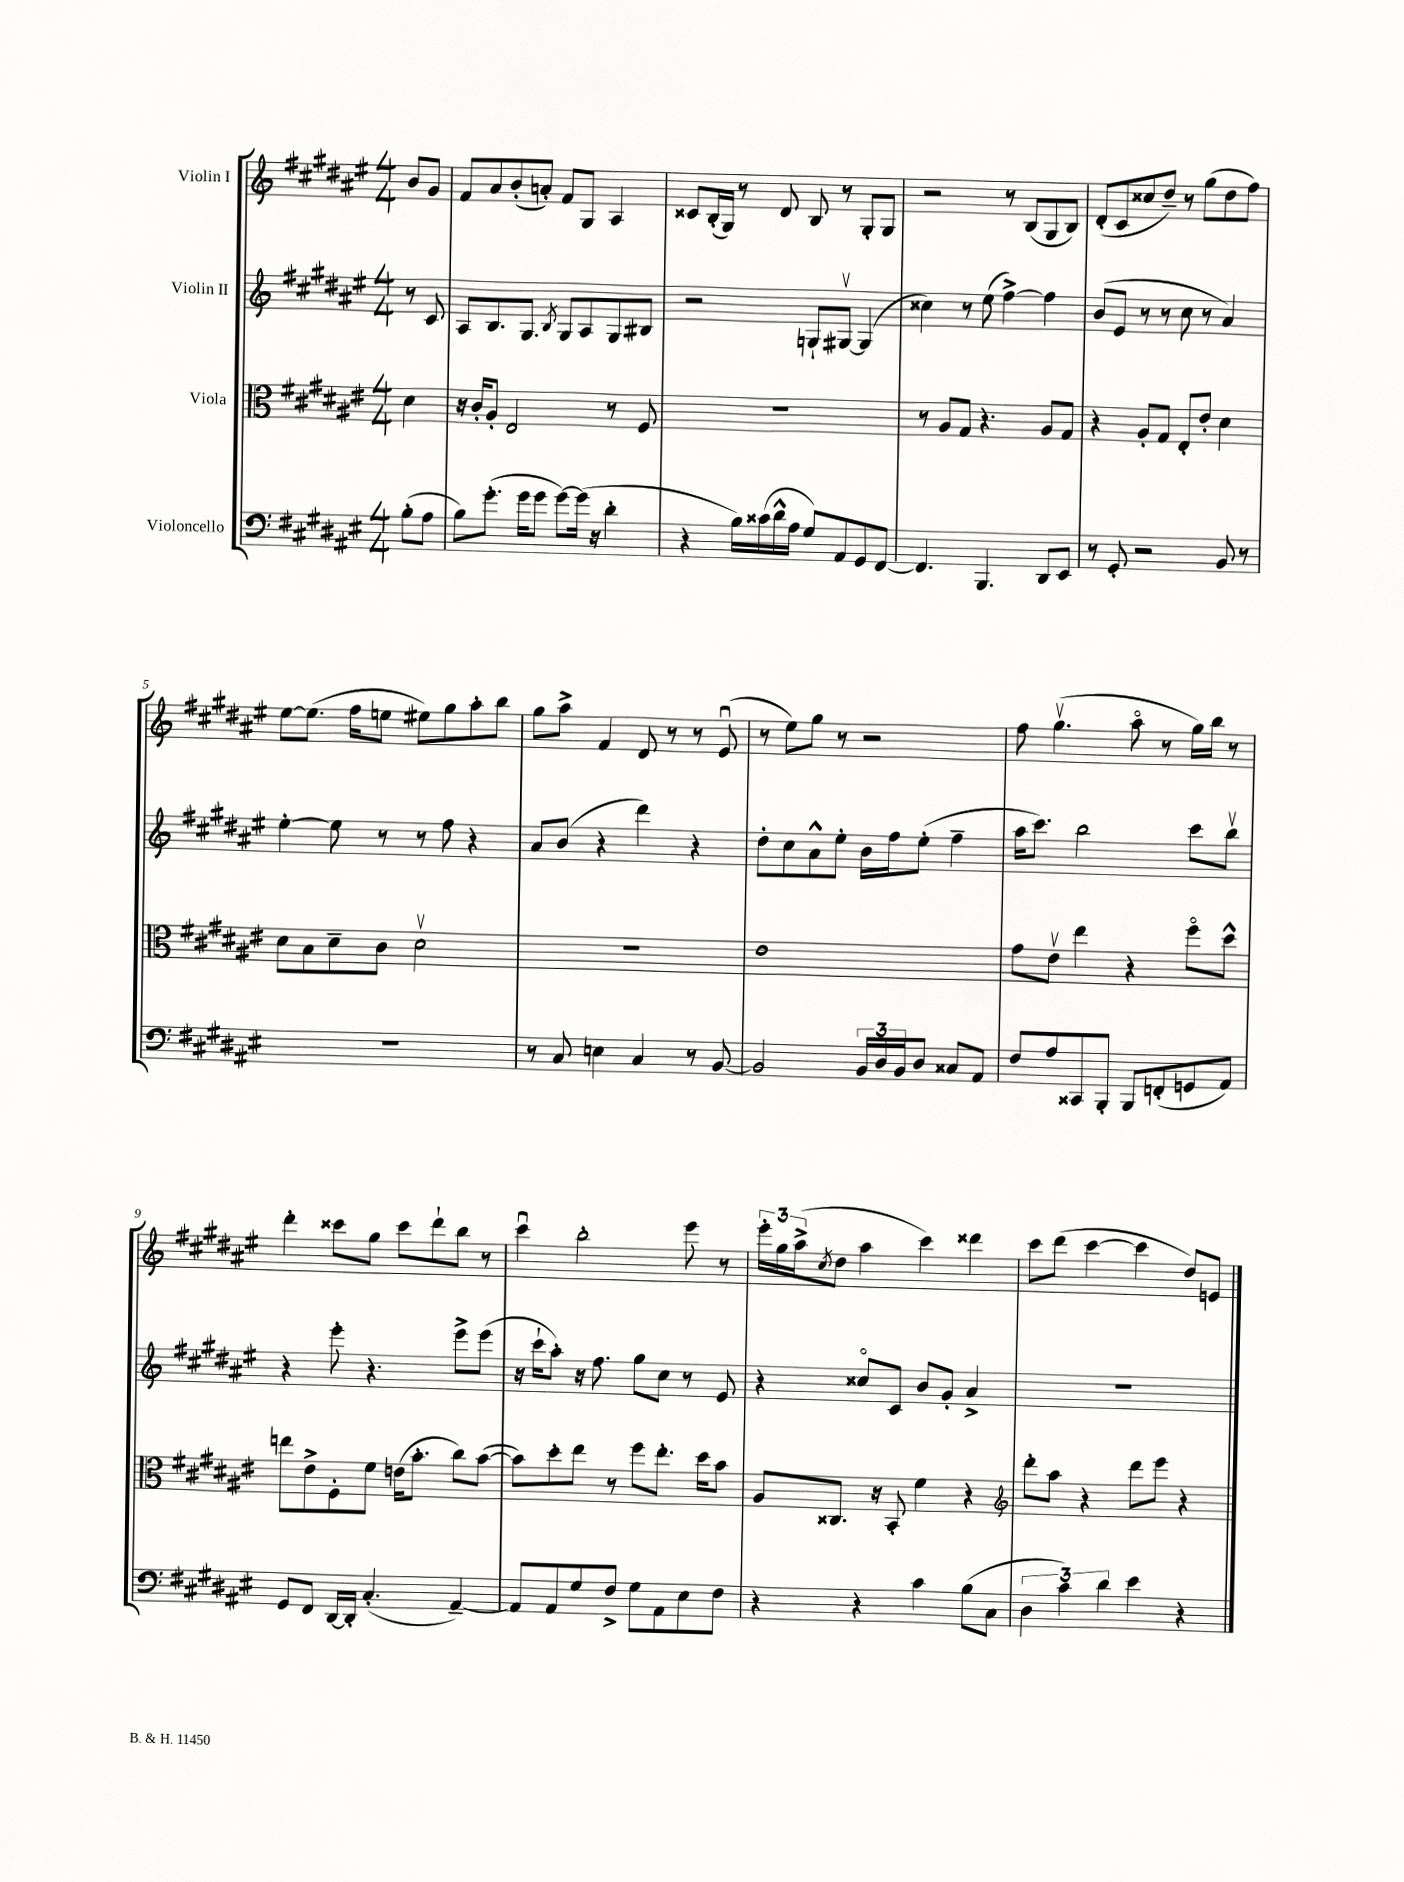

**kern	**kern	**kern	**kern
*staff4	*staff3	*staff2	*staff1
*clefF4	*clefC3	*clefG2	*clefG2
*k[f#c#g#d#a#e#]	*k[f#c#g#d#a#e#]	*k[f#c#g#d#a#e#]	*k[f#c#g#d#a#e#]
*M4/4	*M4/4	*M4/4	*M4/4
(8B'	4d#	8r	8b
8A#	.	8c#	8g#
=	=	=	=
8B)	16r	8A#	8f#
.	16c#'	.	.
(8.g#'	8A#'	8.B	8a#
.	2E#	.	(8b'
16g#	.	8.G#	.
8g#	.	.	8a')
.	.	8qB	.
[8g#)	.	8G#	8f#
(16g#]	.	8A#	8G#
16r	.	.	.
4d#'	8r	8G#	4A#
.	8F#	8B#	.
=	=	=	=
4r	1r	2r	8c##
.	.	.	(16B'
.	.	.	16G#)
16B)	.	.	8r
(16c##	.	.	.
16d#^^	.	.	8d#
16A#	.	.	.
8G#)	.	8G`	8B
8AA#	.	[8G#v	8r
8GG#	.	(4G#]	8G#'
[8FF#	.	.	8G#
=	=	=	=
4.FF#]	8r	4cc##)	2r
.	8A#	.	.
.	8G#	8r	.
4.BBB	4.r	(8ee#	.
.	.	[4ff#^)	8r
.	.	.	(8B
8DD#	8A#	4ff#]	8G#
8EE#	8G#	.	8B)
=	=	=	=
8r	4r	(8b	(8d#'
8GG#'	.	8e#	8c#
2r	8A#'	8r	8cc##
.	8G#	8r	8dd#~)
.	8E#'	8cc#	8r
.	8e#'	8r	(8gg#
8BB	4d#	4a#)	8dd#
8r	.	.	8ff#)
=	=	=	=
1r	8d#	[4ee#'	[8ee#
.	8B	.	(8.ee#]
.	8d#~	8ee#]	.
.	.	.	16ff#
.	8c#	8r	8ee
.	2d#v	8r	8ee#)
.	.	8ff#	8gg#
.	.	4r	8aa#'
.	.	.	8bb
=	=	=	=
8r	1r	8a#	8gg#
8C#	.	(8b	8aa#^
4E	.	4r	4f#
4C#	.	4ddd#)	8d#
.	.	.	8r
8r	.	4r	8r
[8BB	.	.	(8e#u
=	=	=	=
2BB]	1e#	8dd#'	8r
.	.	8cc#	8ee#)
.	.	8a#^^	8gg#
.	.	8ee#'	8r
24BB	.	16b	2r
24D#	.	.	.
.	.	16ff#	.
24BB	.	.	.
8D#	.	(8ee#'	.
8C##	.	4ff#~	.
8AA#	.	.	.
=	=	=	=
8F#	8g#	16aa#	8ff#
.	.	8.ccc#)	.
8A#	8e#v	.	(4.gg#v
8CC##	4ee#	2bb	.
8BBB'	.	.	.
8BBB	4r	.	8aa#o
(8FF'	.	.	8r
8GG	8ff#o	8ccc#	16gg#)
.	.	.	16bb
8AA#)	8dd#^^	8bbv	8r
=	=	=	=
8GG#	8ee	4r	4ddd#'
8FF#	8e#^	.	.
[16DD#	8F#'	8eee#'	8ccc##
16DD#']	.	.	.
(4.C#'	8f#	4.r	8gg#
.	(16e	.	8ccc##
.	8.b'	.	.
.	.	.	8ddd#`
[4AA#~)	8cc#)	8eee#^	8bb
.	([8b	(8eee#	8r
=	=	=	=
8AA#]	8b])	16r	4ccc#u
.	.	16ccc#`	.
8AA#	8dd#'	8aa#')	.
8G#	8ee#	16r	2bb'
.	.	8.ff#	.
8F#^	8r	.	.
8G#	8ff#	8gg#	.
8AA#	8.ee#'	8cc#	.
8E#	.	8r	8eee#
.	16dd#	.	.
8F#	8b	8e#	8r
=	=	=	=
4r	8A#	4r	24eee#'
.	.	.	24gg#
.	.	.	(24aa#^
.	.	.	8qcc#
.	8.C##	.	8dd#
4r	.	8cc##o	4aa#
.	16r	.	.
.	8BB'	8c#	.
4c#	4f#	8b	4ccc#)
.	.	8g#'	.
(8B	4r	4a#^	4ddd##
8C#	.	.	.
=	=	=	=
*	*clefG2	*	*
6D#	8ddd#'	1r	8ccc#
.	8aa#	.	(8ddd#
6c#)	.	.	.
.	4r	.	[4ccc#
6d#	.	.	.
4e#	8ddd#	.	4ccc#]
.	8eee#	.	.
4r	4r	.	8dd#)
.	.	.	8e
==	==	==	==
*-	*-	*-	*-
